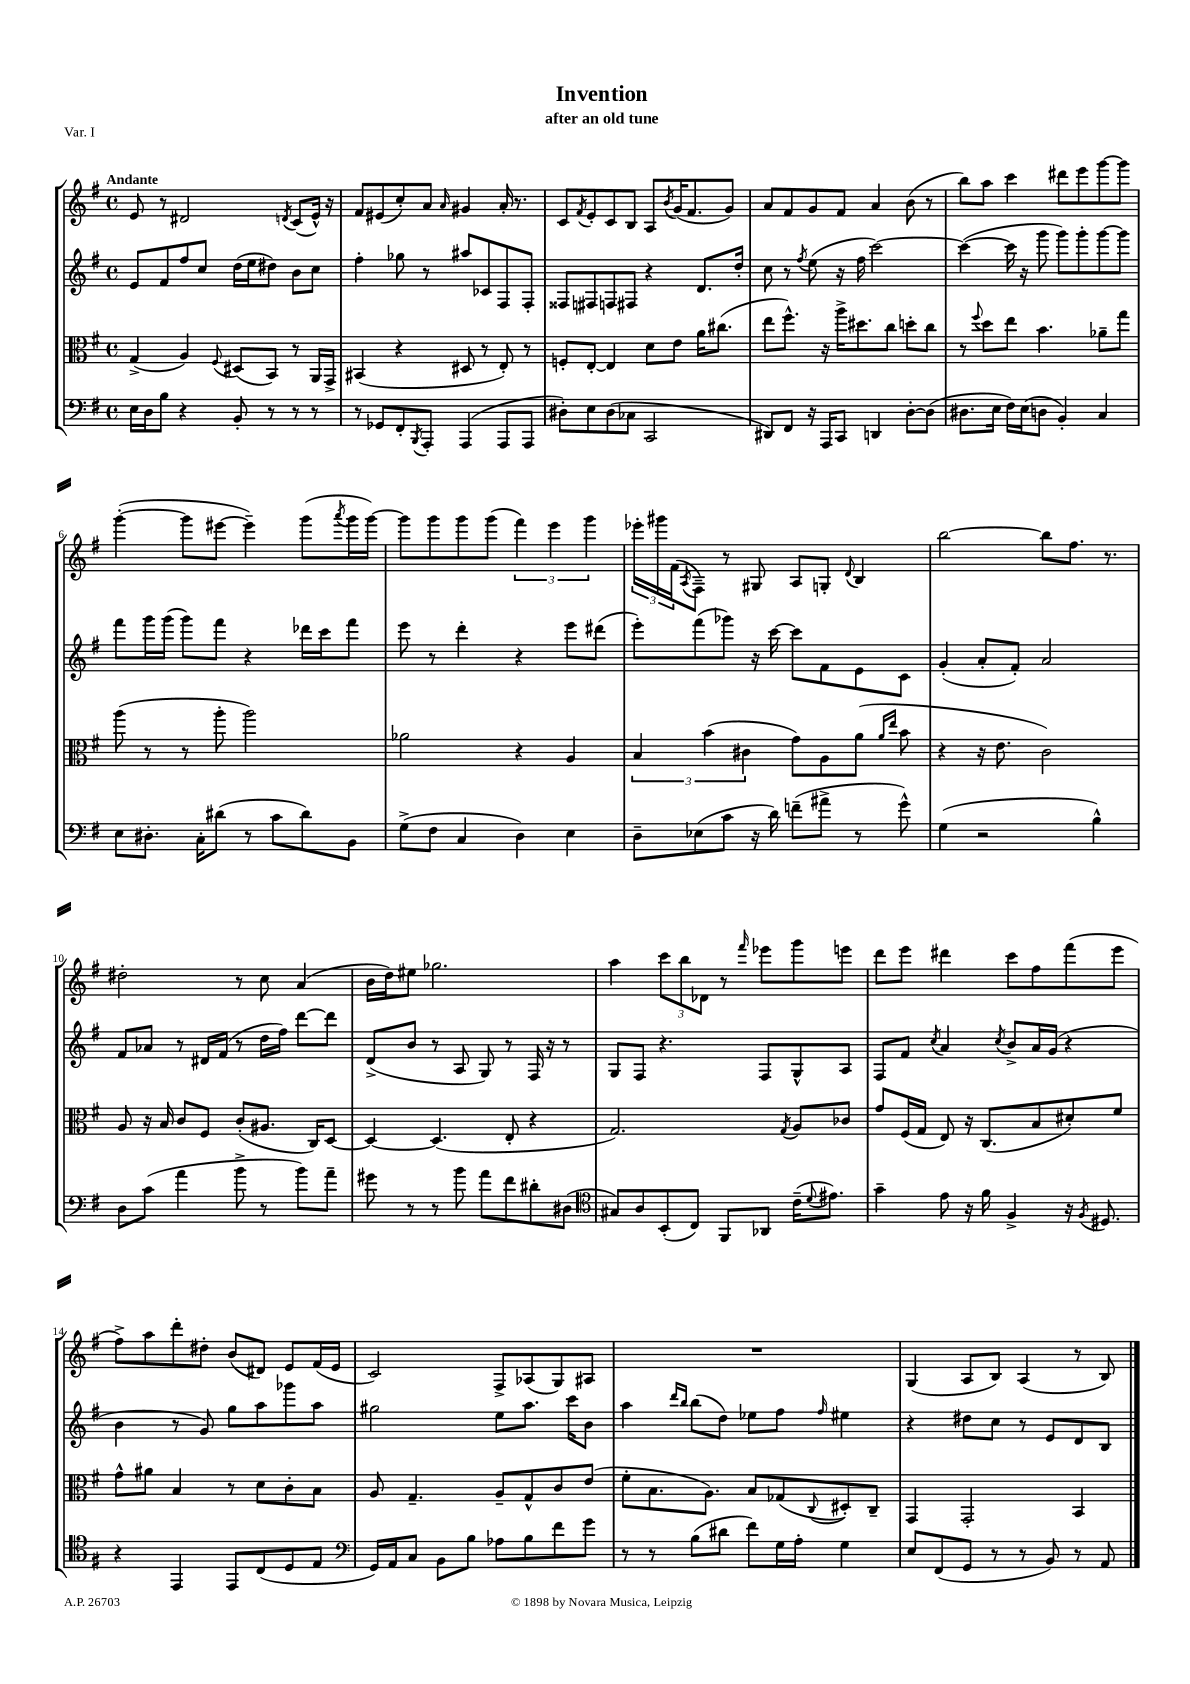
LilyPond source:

\header { title = "Invention" subtitle = "after an old tune" piece = "Var. I" }
<<
\new StaffGroup <<
\new Staff = "s0" {
    \clef treble \key g \major \defaultTimeSignature \time 4/4 \tempo "Andante"
    e'8 r8 dis'2 \acciaccatura { d'8 } c'8( e'16-^) r16 |
    fis'8 eis'8( c''8-.) a'8 \grace { a'16 } gis'4 a'16-. r8. |
    c'8 \acciaccatura { fis'8 } e'8-. c'8 b8 a8 \acciaccatura { b'8 } g'16( fis'8. g'8) |
    a'8 fis'8 g'8 fis'8 a'4 b'8( r8 |
    b''8) a''8 c'''4 dis'''8 e'''8 g'''8~ g'''8 |
    g'''4~-.( g'''8 eis'''8~ eis'''4--) g'''8( \acciaccatura { a'''8 } g'''16 g'''16~) |
    g'''8 g'''8 g'''8 g'''8( \tuplet 3/2 { fis'''4) e'''4 g'''4 } |
    \tuplet 3/2 { ees'''16-. gis'''16 fis'16( } \acciaccatura { a8 } fis8--) r8 gis8 a8 g8-. \appoggiatura { d'8 } b4 |
    b''2~ b''8 fis''8. r8. |
    dis''2-. r8 c''8 a'4( |
    b'16 d''16) eis''8 ges''2. |
    a''4 \tuplet 3/2 { c'''8 b''8 des'8 } r8 \grace { fis'''16 } ees'''8 g'''8 e'''8 |
    d'''8 e'''8 dis'''4 c'''8 fis''8 fis'''8( e'''8 |
    fis''8->) a''8 d'''8-. dis''8-. b'8( dis'8) e'8 fis'16( e'16 |
    c'2) fis8-> aes8( g8) ais8 |
    R1 |
    g4( a8 b8) a4( r8 b8) \bar "|." |
}
\new Staff = "s1" {
    \clef treble \key g \major \defaultTimeSignature \time 4/4
    e'8 fis'8 fis''8 c''8 d''16( e''16 dis''8) b'8 c''8 |
    fis''4-. ges''8 r8 ais''8 ces'8 fis8 fis8-. |
    fisis8 fis8 f8 fis8 r4 d'8. d''16-. |
    c''8 r8 \acciaccatura { fis''8 } e''8( r16 fis''16 c'''2~) |
    c'''4~( c'''16 r16 g'''8 g'''8) g'''8-. g'''8~ g'''8 |
    fis'''8 g'''16 g'''16( g'''8) fis'''8 r4 des'''16 c'''16 fis'''8 |
    e'''8 r8 d'''4-. r4 e'''8 dis'''8( |
    e'''8-.) fis'''8( ges'''8) r16 c'''16~ c'''8 fis'8 e'8 c'8 |
    g'4-.( a'8-. fis'8-.) a'2 |
    fis'8 aes'8 r8 dis'16 fis'16( r8 d''16 fis''16) d'''8~ d'''8 |
    d'8->( b'8 r8 a8 g8) r8 fis16 r16 r8 |
    g8 fis8 r4. fis8 g8-^ a8 |
    fis8 fis'8 \acciaccatura { c''8 } a'4 \acciaccatura { c''8 } b'8-> a'16 g'16( r4 |
    b'4 r8 g'8) g''8 a''8 ges'''8 a''8 |
    gis''2 e''8 a''8. c'''16 b'8 |
    a''4 \grace { d'''16 b''16 } b''8( d''8) ees''8 fis''8 \grace { fis''16 } eis''4 |
    r4 dis''8 c''8 r8 e'8 d'8 b8 \bar "|." |
}
\new Staff = "s2" {
    \clef alto \key g \major \defaultTimeSignature \time 4/4
    g4->( a4) \appoggiatura { fis8 } dis8( b,8) r8 a,16 g,16-> |
    bis,4( r4 dis8 r8 e8-.) r8 |
    f8-. e8~-. e4 d'8 e'8 a'16 cis''8.( |
    e''8 fis''8.-^) r16 a''16-> dis''8. c''8 d''8-. c''8 |
    r8 \appoggiatura { fis''8 } d''8 e''8 b'4. aes'8-- g''8 |
    a''8( r8 r8 a''8-. a''2) |
    aes'2 r4 a4 |
    \tuplet 3/2 { b4 b'4( cis'4 } g'8) a8 a'8( \grace { a'16 e''16 } b'8 |
    r4 r16 e'8. c'2) |
    a8 r16 b16 c'8 fis8 c'8-.( ais8. c16) d8~ |
    d4~ d4.( e8-. r4 |
    g2.) \acciaccatura { g8 } a8 ces'8 |
    g'8 fis16( g16 e8) r16 c8.( b8 dis'8-.) fis'8 |
    g'8-^ ais'8 b4 r8 d'8 c'8-. b8 |
    a8 g4.-- a8-- g8-^ c'8 e'8( |
    fis'8-. b8. a8.) b8 ges8( \appoggiatura { c8 } dis8-.) c8-- |
    g,4 g,2-. b,4 \bar "|." |
}
\new Staff = "s3" {
    \clef bass \key g \major \defaultTimeSignature \time 4/4
    e16 d16 b8 r4 b,8-. r8 r8 r8 |
    r8 ges,8 fis,8-. \acciaccatura { b,,8 } a,,8-. a,,4( a,,8 a,,8 |
    dis8-.) e8 dis8( ces8 c,2 |
    dis,8) fis,8 r16 a,,16 c,8 d,4 d8~-. d8( |
    dis8. e16 fis16) e16( d8 b,4-.) c4 |
    e8 dis8.-. c16-. dis'8( r8 c'8 dis'8) b,8 |
    g8->( fis8 c4 d4) e4 |
    d8-- ees8( c'8 r16 d'16) f'8--( ais'8-> r8 g'8-^) |
    g4( r2 b4-^) |
    d8 c'8( a'4 b'8-> r8 b'8) a'8-- |
    gis'8 r8 r8 b'8 a'8 fis'8 dis'8-. dis8( |
    \clef tenor gis8) a8 b,8-.( c8) fis,8 aes,8 c'16--( \appoggiatura { d'8 } eis'8.) |
    g'4-- e'8 r16 fis'16 fis4-> r16 \acciaccatura { fis8 } dis8. |
    r4 e,4 e,8 c8( d8 e8 |
    \clef bass g,16) a,16 c8 b,8 b8 aes8 b8 fis'8 g'8 |
    r8 r8 b8( dis'8 fis'8) g16 a16-. g4 |
    e8 fis,8( g,8 r8 r8 b,8) r8 a,8 \bar "|." |
}
>>
>>
